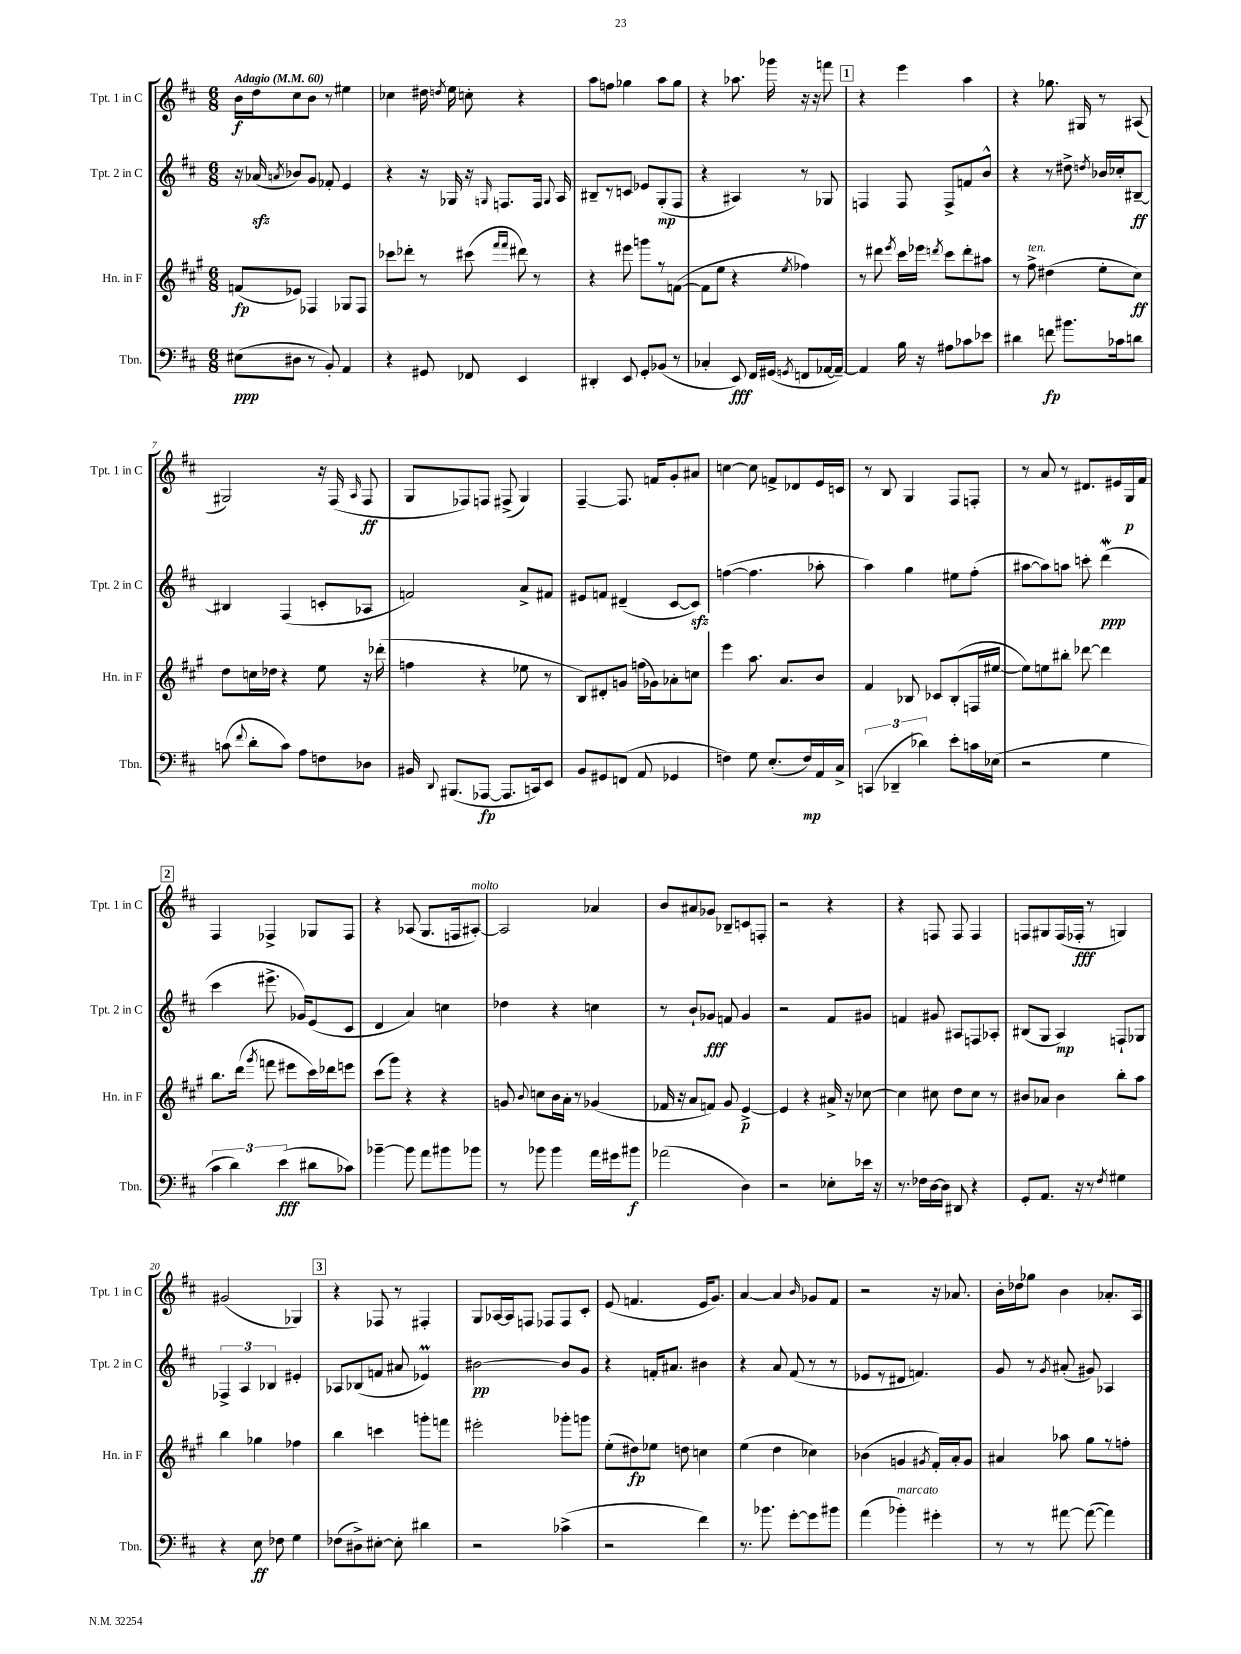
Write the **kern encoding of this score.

**kern	**dynam	**kern	**dynam	**kern	**dynam	**kern	**dynam
*part4	*part4	*part3	*part3	*part2	*part2	*part1	*part1
*staff4	*staff4	*staff3	*staff3	*staff2	*staff2	*staff1	*staff1
*I"Tbn.	*	*I"Hn. in F	*	*I"Tpt. 2 in C	*	*I"Tpt. 1 in C	*
*I'Tbn.	*	*I'Hn. in F	*	*I'Tpt. 2 in C	*	*I'Tpt. 1 in C	*
*clefF4	*	*clefG2	*	*clefG2	*	*clefG2	*
*k[f#c#]	*	*k[f#c#g#]	*	*k[f#c#]	*	*k[f#c#]	*
*M6/8	*	*M6/8	*	*M6/8	*	*M6/8	*
*MM60	*	*MM60	*	*MM60	*	*MM60	*
=1	=1	=1	=1	=1	=1	=1	=1
!	!	!	!	!	!	!LO:TX:a:B:t=Adagio	!
(8E#X\L	ppp	(8fn/L	fp	16r	.	16b\LL	f
.	.	.	.	(16a-Xzz/	.	16dd\J	.
.	.	.	.	8qan/	.	.	.
8D#X\J	.	8e-X/J)	.	8b-X/L)	.	8cc#\	.
8r	.	4F-X/	.	8g/J	.	8b\J	.
8BB'/)	.	.	.	8f-X'/	.	8r	.
4AA/	.	8G-X/L	.	4e/	.	4ee#X\	.
.	.	8F-/J	.	.	.	.	.
=2	=2	=2	=2	=2	=2	=2	=2
4r	.	8ccc-X\L	.	4r	.	4cc-X\	.
.	.	8ddd-X'\J	.	.	.	.	.
8GG#X/	.	8r	.	16r	.	16dd#X\	.
.	.	.	.	.	.	8qddn/	.
.	.	.	.	16G-X/	.	16ee\	.
8FF-X/	.	(8ccc#X\	.	16r	.	8ccn'\	.
.	.	.	.	16qqGn/	.	.	.
.	.	.	.	8.Fn/L	.	.	.
.	.	16qqfff#/LL	.	.	.	.	.
.	.	16qqfff#/JJ	.	.	.	.	.
4EE/	.	8ddd#X\)	.	.	.	4r	.
.	.	8r	.	16F/Jk	.	.	.
.	.	.	.	8qqG/	.	.	.
.	.	.	.	16A/	.	.	.
=3	=3	=3	=3	=3	=3	=3	=3
4DD#X'/	.	4r	.	8B#X~/L	.	8aa\L	.
.	.	.	.	8r	.	8ffn\J	.
8EE/	.	8eee#X\	.	8cn/J	.	4gg-X\	.
8GG'/L	.	8gggn\L	.	8e-X/L	.	.	.
(8BB-X/J	.	8r	.	(8G'/	mp	8aa\L	.
8r	.	([8fn\J	.	8F#/J	.	8gg-\J	.
=4	=4	=4	=4	=4	=4	=4	=4
4C-X'/	.	8f\L]	.	4r	.	4r	.
.	.	8ee\J	.	.	.	.	.
8EE/)	fff	4r	.	4A#X/)	.	8.aa-X\	.
16FF#/LL	.	.	.	.	.	.	.
(16GG#X/JJ	.	.	.	.	.	16ggg-X\	.
8qGGn/	.	8qee/	.	.	.	.	.
8FFn/L	.	4ff-X\)	.	8r	.	16r	.
.	.	.	.	.	.	16r	.
[16AA-X/L	.	.	.	8G-X/	.	8fffn\	.
16AA-~/JJ_)	.	.	.	.	.	.	.
!!LO:REH:place=s1:t=1
=5	=5	=5	=5	=5	=5	=5	=5
4AA-/]	.	8r	.	4Fn/	.	4r	.
.	.	8ddd#X\	.	.	.	.	.
.	.	8qeee/	.	.	.	.	.
16B\	.	16ccc#\LL	.	8F/	.	4eee\	.
16r	.	16eee-X\JJ	.	.	.	.	.
.	.	8qdddn/	.	.	.	.	.
8A#X\L	.	8ccc#\L	.	8F^/L	.	.	.
8c-X\	.	8ddd'\	.	8fn/	.	4aa\	.
8e-X\J	.	8aa#X\J	.	8b^^/J	.	.	.
=6	=6	=6	=6	=6	=6	=6	=6
4d#X\	.	8r	.	4r	.	4r	.
!	!	!LO:TX:a:i:t=ten.	!	!	!	!	!
.	.	8ff#^\	.	.	.	.	.
8fn\	fp	(4dd#X\	.	8r	.	8.gg-X\	.
8.b#X\L	.	.	.	8dd#X^\	.	.	.
.	.	.	.	.	.	16G#X/	.
.	.	.	.	8qddn/	.	.	.
.	.	8ee'\L	.	16b-X/LL	.	8r	.
16c-X\k	.	.	.	16cc-X'/J	.	.	.
8dn\J	.	8cc#\J)	ff	[8B#X~/J	ff	(8A#X/	.
!!LO:LB:g=z
=7	=7	=7	=7	=7	=7	=7	=7
(8cn\	.	8dd\L	.	4B#X/]	.	2G#X/)	.
8qqf#/	.	.	.	.	.	.	.
8d'\L	.	16ccn\L	.	.	.	.	.
.	.	16dd-X\JJ	.	.	.	.	.
8c\J)	.	4r	.	(4F#/	.	.	.
8A\L	.	.	.	.	.	.	.
8Fn\	.	8ee\	.	8cn'/L	.	16r	.
.	.	.	.	.	.	(16F#/	.
.	.	.	.	.	.	16qqA/	.
8D-X\J	.	16r	.	8A-X/J	.	8F#/	ff
.	.	(16ddd-X'\	.	.	.	.	.
=8	=8	=8	=8	=8	=8	=8	=8
16BB#X/	.	4ffn\	.	2fn/)	.	8G/L	.
8qqDD/	.	.	.	.	.	.	.
(8.BBB#X/L	.	.	.	.	.	.	.
.	.	.	.	.	.	8F-X/)	.
[8AAA-X/J	fp	4r	.	.	.	8Fn/J	.
8.AAA-/L]	.	.	.	.	.	(8F#X^/	.
.	.	8ee-X\	.	8a^/L	.	4G/)	.
16CCn/k)	.	.	.	.	.	.	.
8EE/J	.	8r	.	8f#X/J	.	.	.
=9	=9	=9	=9	=9	=9	=9	=9
8BB/L	.	8B/L)	.	8e#X/L	.	[4F#~/	.
8GG#X/	.	8d#X'/	.	8fn/J	.	.	.
(8FFn/J	.	8gn/J	.	(4d#X~/	.	8.F#/]	.
8AA/	.	(16ffn\LL	.	.	.	.	.
.	.	16g-X\J)	.	.	.	16fn/KL	.
4GG-X/	.	8a-X'\	.	[8c#/L	.	8g'/	.
.	.	8ccn\J	.	8c#zz/J])	.	8a#X/J	.
=10	=10	=10	=10	=10	=10	=10	=10
4Fn\)	.	4eee\	.	([4ffn\	.	[4ccn\	.
8G\	.	8.aa\	.	4.ff\]	.	8cc\]	.
(8.E'/L	.	.	.	.	.	8fn^/L	.
.	.	8.a/L	.	.	.	.	.
.	.	.	.	.	.	8d-X/	.
16F/L)	mp	.	.	.	.	.	.
16AA/	.	8b/J	.	8aa-X'\	.	16e/L	.
16C#^/JJ	.	.	.	.	.	16cn/JJ	.
=11	=11	=11	=11	=11	=11	=11	=11
(6CCn/	.	4f#/	.	4aa\)	.	8r	.
.	.	.	.	.	.	8B/	.
6DD-X~/	.	.	.	.	.	.	.
.	.	8B-X/	.	4gg\	.	4G/	.
6d-X\)	.	.	.	.	.	.	.
.	.	8c-X/L	.	.	.	.	.
8e'\L	.	(8B-'/	.	8ee#X\L	.	8F#/L	.
16cn\L	.	16Fn/L	.	(8ff#'\J	.	8Fn'/J	.
(16E-X\JJ	.	[16ee#X/JJ	.	.	.	.	.
=12	=12	=12	=12	=12	=12	=12	=12
2r	.	8ee#\L])	.	[8aa#X\L	.	8r	.
.	.	8een\	.	8aa#\])	.	8a/	.
.	.	8bb#X'\J	.	8aan\J	.	8r	.
.	.	[8ddd-X\	.	8cccn'\	.	8.d#X/L	.
4G\	.	4ddd-\]	.	(4dddw\	ppp	.	.
.	.	.	.	.	.	16e#X/L	.
.	.	.	.	.	.	16G/	p
.	.	.	.	.	.	16f#/JJ	.
!!LO:LB:g=z
!!LO:REH:place=s1:t=2
=13	=13	=13	=13	=13	=13	=13	=13
6c#\	.	8.bb\L	.	4ccc#\	.	4F#/	.
6d\)	.	.	.	.	.	.	.
.	.	(16ddd\Jk	.	.	.	.	.
.	.	8qggg#/	.	.	.	.	.
.	.	8fffn\	.	8.eee#X^\	.	4F-X^/	.
(6e\	fff	.	.	.	.	.	.
.	.	8eee#X\L	.	.	.	.	.
.	.	.	.	16g-X/KL)	.	.	.
8d#X\L	.	16ccc#\L)	.	(8e/	.	8G-X/L	.
.	.	16ddd-X\J	.	.	.	.	.
8c-X\J)	.	8eeen\J	.	8c#/J	.	8F-/J	.
=14	=14	=14	=14	=14	=14	=14	=14
[4b-X~\	.	(8ccc#\L	.	4d/	.	4r	.
.	.	8ggg#\J)	.	.	.	.	.
8b-\]	.	4r	.	4a/)	.	(8A-X/	.
8a\L	.	.	.	.	.	8.G/L	.
8b#X\	.	4r	.	4ccn\	.	.	.
.	.	.	.	.	.	16Fn/k	.
!	!	!	!	!	!	!LO:TX:a:i:t=molto	!
8b-X\J	.	.	.	.	.	[8A#X'/J)	.
=15	=15	=15	=15	=15	=15	=15	=15
8r	.	8gn/	.	4dd-X\	.	2A#/]	.
.	.	8qqb/	.	.	.	.	.
8b-X\	.	8ccn\L	.	.	.	.	.
4b-\	.	16b\L	.	4r	.	.	.
.	.	16a'\JJ	.	.	.	.	.
.	.	8r	.	.	.	.	.
16a\LL	.	(4g-X/	.	4ccn\	.	4a-X/	.
16g#X\J	.	.	.	.	.	.	.
8b#X\J	f	.	.	.	.	.	.
=16	=16	=16	=16	=16	=16	=16	=16
(2a-X\	.	16f-X/	.	8r	.	8b/L	.
.	.	16r	.	.	.	.	.
.	.	8a/L	.	8b`/L	.	8a#X/	.
.	.	8fn/J)	.	8g-X/J	fff	8g-X/J	.
.	.	8g#/	.	8fn/	.	8B-X~/L	.
4D\)	.	[4e^/	p	4g-/	.	8cn/	.
.	.	.	.	.	.	8Fn'/J	.
=17	=17	=17	=17	=17	=17	=17	=17
2r	.	4e/]	.	2r	.	2r	.
.	.	4r	.	.	.	.	.
8E-X'\L	.	16a#X^/	.	8f#/L	.	4r	.
.	.	16r	.	.	.	.	.
16e-X\Jk	.	[8cc-X\	.	8g#X/J	.	.	.
16r	.	.	.	.	.	.	.
=18	=18	=18	=18	=18	=18	=18	=18
8.r	.	4cc-\]	.	4fn/	.	4r	.
16F-X\LL	.	.	.	.	.	.	.
[16D\	.	8cc#X\	.	8g#X/	.	8Fn/	.
16D\JJ]	.	.	.	.	.	.	.
8DD#X/	.	8dd\L	.	8A#X/L	.	8F/	.
4r	.	8cc#\J	.	8Fn/	.	4F/	.
.	.	8r	.	8A-X'/J	.	.	.
=19	=19	=19	=19	=19	=19	=19	=19
8GG'/L	.	8b#X/L	.	(8B#X/L	.	8Fn/L	.
8.AA/J	.	8a-X/J	.	8G/J	.	8G#X/	.
.	.	4b#\	.	4A/)	mp	(16F/L	.
16r	.	.	.	.	.	16F-X'/JJ	fff
8r	.	.	.	.	.	8r	.
8qF#/	.	.	.	.	.	.	.
4G#X\	.	8bb'\L	.	8Fn`/L	.	4Gn/)	.
.	.	8aa\J	.	8G-X/J	.	.	.
!!LO:LB:g=z
=20	=20	=20	=20	=20	=20	=20	=20
4r	.	4bb\	.	6F-X^/	.	(2g#X/	.
.	.	.	.	6A/	.	.	.
8E\	ff	4gg-X\	.	.	.	.	.
.	.	.	.	6B-X/	.	.	.
8F-X\	.	.	.	.	.	.	.
4G\	.	4ff-X\	.	4e#X'/	.	4G-X/)	.
!!LO:REH:place=s1:t=3
=21	=21	=21	=21	=21	=21	=21	=21
(8F-X\L	.	4bb\	.	8A-X/L	.	4r	.
8D#X^\)	.	.	.	(8B-X/	.	.	.
[8E#X'\J	.	4cccn\	.	8fn/J	.	8F-X/	.
8E#'\]	.	.	.	8a#X/	.	8r	.
4d#X\	.	8gggn'\L	.	4e-XM/)	.	4F#X'/	.
.	.	8fffn\J	.	.	.	.	.
=22	=22	=22	=22	=22	=22	=22	=22
2r	.	2eee#X'\	.	[2b#X\	pp	8G/L	.
.	.	.	.	.	.	[16A-X/L	.
.	.	.	.	.	.	16A-/J]	.
.	.	.	.	.	.	8Fn/J	.
.	.	.	.	.	.	8F-X/L	.
(4c-X^\	.	8ggg-X'\L	.	8b#/L]	.	8F-/	.
.	.	8gggn\J	.	8g/J	.	8c#'/J	.
=23	=23	=23	=23	=23	=23	=23	=23
2r	.	(8ee'\L	.	4r	.	(8e/	.
.	.	8dd#X\)	fp	.	.	4.fn/	.
.	.	8ee-X\J	.	16fn'/KL	.	.	.
.	.	.	.	8.a#X/J	.	.	.
.	.	8ddn\	.	.	.	.	.
4f#\)	.	4ccn\	.	4b#X\	.	16e/KL	.
.	.	.	.	.	.	8.g/J)	.
=24	=24	=24	=24	=24	=24	=24	=24
8.r	.	(4ee\	.	4r	.	[4a/	.
8.b-X\	.	.	.	.	.	.	.
.	.	4dd\	.	8a/	.	4a/]	.
[8g'\L	.	.	.	(8f#/	.	.	.
.	.	.	.	.	.	16qqb/	.
8g\]	.	4cc-X\)	.	8r	.	8g-X/L	.
8b#X\J	.	.	.	8r	.	8f#/J	.
=25	=25	=25	=25	=25	=25	=25	=25
(4a\	.	(4b-X\	.	8e-X/L	.	2r	.
.	.	.	.	8r	.	.	.
!LO:TX:a:i:t=marcato	!	!	!	!	!	!	!
4b-X'\)	.	4gn/	.	8d#X/J	.	.	.
.	.	.	.	4.fn/)	.	.	.
.	.	8qg#X/	.	.	.	.	.
4g#X'\	.	16f#'/LL)	.	.	.	16r	.
.	.	16a'/J	.	.	.	8.a-X/	.
.	.	8g#/J	.	.	.	.	.
=26	=26	=26	=26	=26	=26	=26	=26
8r	.	4a#X/	.	8g/	.	16b'\LL	.
.	.	.	.	.	.	16dd-X\J	.
8r	.	.	.	8r	.	8gg-X\J	.
.	.	.	.	8qg/	.	.	.
[8a#X\	.	8aa-X\	.	(8a#X'/	.	4b\	.
(8a#\_	.	8gg#\L	.	8g#X/)	.	.	.
4a#\])	.	8r	.	4A-X/	.	8.a-X'/L	.
.	.	8ffn'\J	.	.	.	.	.
.	.	.	.	.	.	16A/Jk	.
==	==	==	==	==	==	==	==
*-	*-	*-	*-	*-	*-	*-	*-
